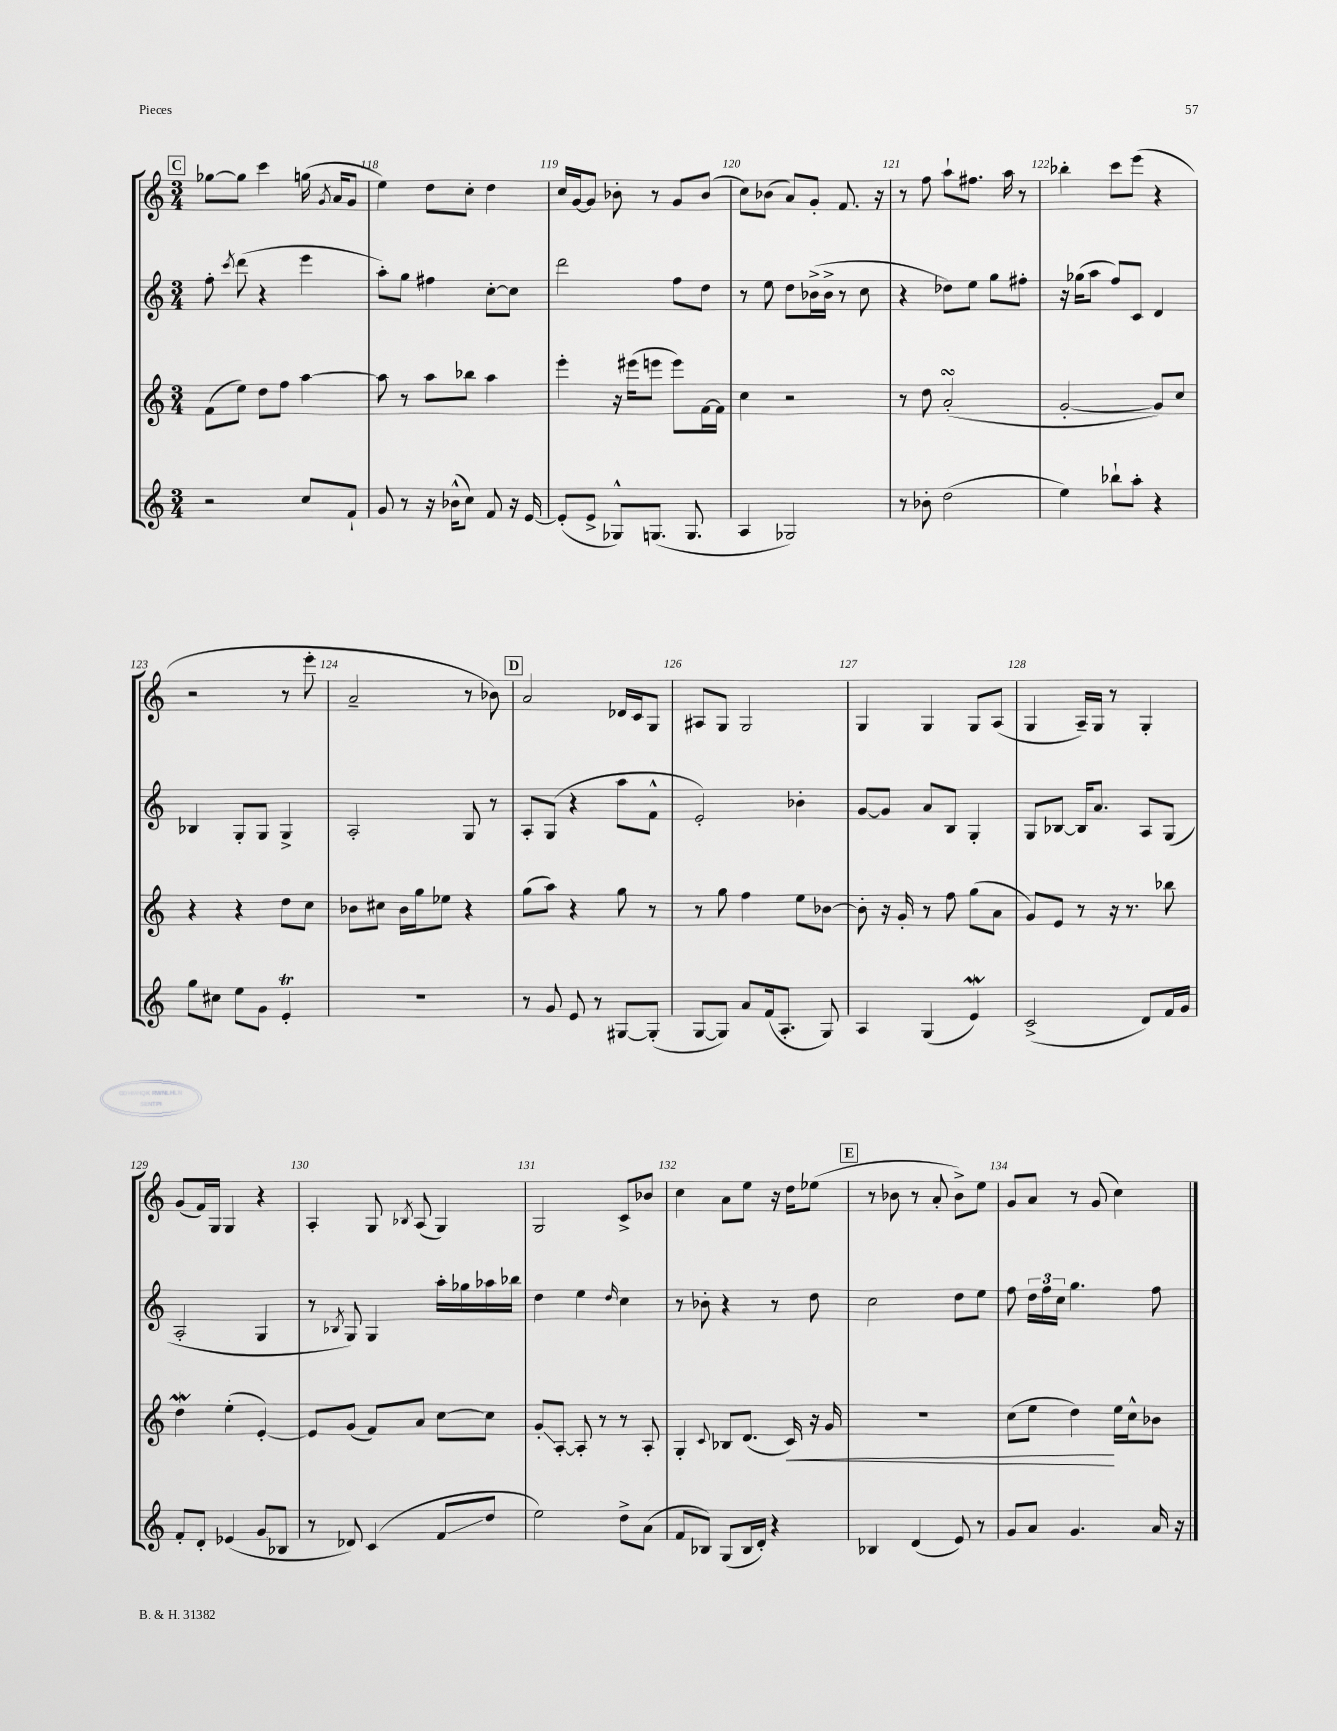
<<
\new StaffGroup <<
\new Staff = "s0" {
    \clef treble \key c \major \numericTimeSignature \time 3/4
    \autoBeamOff \mark \markup { \box "C" } ges''8[~ ges''8] c'''4 g''16( \acciaccatura { g'8 } a'16[ g'8] |
    e''4) d''8[ c''8]-. d''4 |
    c''16[ g'16~ g'8] bes'8-. r8 g'8[ bes'8]( |
    c''8[) bes'8]( a'8[) g'8]-. f'8. r16 |
    r8 f''8 a''8[-! fis''8.] a''16 r8 |
    bes''4-. c'''8[ e'''8]( r4 |
    r2 r8 e'''8-. |
    a'2-- r8 bes'8) |
    \mark \markup { \box "D" } a'2 des'16[ c'16 g8] |
    ais8[ g8] g2 |
    g4 g4 g8[ a8]( |
    g4 a16[--) g16] r8 g4-. |
    g'8[( f'16) g16] g4 r4 |
    a4-. g8 \acciaccatura { bes8 } a8( g4) |
    g2 c'8[-> bes'8] |
    c''4 a'8[ e''8] r16 d''16[ ees''8]( |
    \mark \markup { \box "E" } r8 bes'8 r8 a'8-. bes'8[->) e''8] |
    g'8[ a'8] r8 g'8( c''4) \bar "|." |
}
\new Staff = "s1" {
    \clef treble \key c \major \numericTimeSignature \time 3/4
    \autoBeamOff \mark \markup { \box "C" } f''8-. \acciaccatura { c'''8 } d'''8( r4 e'''4 |
    a''8[-.) g''8] fis''4 c''8[~-. c''8] |
    d'''2 f''8[ d''8] |
    r8 e''8 d''8[ bes'16->( bes'16]-> r8 c''8 |
    r4 des''8[) e''8] g''8[ fis''8]-. |
    r16 ges''16[( a''8] f''8[) c'8] d'4 |
    bes4 g8[-. g8] g4-> |
    a2-. g8 r8 |
    \mark \markup { \box "D" } a8[-. g8]( r4 a''8[ f'8]-^ |
    e'2-.) bes'4-. |
    g'8[~ g'8] a'8[ b8] g4-. |
    g8[ bes8]~ bes16[ a'8.] a8[ g8]( |
    a2-. g4 |
    r8 \acciaccatura { bes8 } g8) g4 a''16[-. ges''16 aes''16 bes''16] |
    d''4 e''4 \grace { d''16 } c''4 |
    r8 bes'8-. r4 r8 d''8 |
    \mark \markup { \box "E" } c''2 d''8[ e''8] |
    f''8 \tuplet 3/2 { d''16[ f''16 c''16] } g''4. f''8 \bar "|." |
}
\new Staff = "s2" {
    \clef treble \key c \major \numericTimeSignature \time 3/4
    \autoBeamOff \mark \markup { \box "C" } f'8[( e''8]) d''8[ f''8] a''4~ |
    a''8 r8 a''8[ bes''8] a''4 |
    e'''4-. r16 eis'''16[( e'''8] e'''8[) f'16~ f'16] |
    c''4 r2 |
    r8 d''8 a'2-.\turn( |
    g'2~-. g'8[) c''8] |
    r4 r4 d''8[ c''8] |
    bes'8[ cis''8] bes'16[ g''16 ees''8] r4 |
    \mark \markup { \box "D" } g''8[( a''8]) r4 g''8 r8 |
    r8 g''8 f''4 e''8[ bes'8]~ |
    bes'8-. r16 g'16-. r8 f''8 g''8[( a'8] |
    g'8[) e'8] r8 r16 r8. bes''8 |
    d''4\mordent e''4-.( e'4~-.) |
    e'8[ g'8]( f'8[) a'8] c''8[~ c''8] |
    g'8[-.\glissando a8]~-. a8-. r8 r8 a8-. |
    g4-. \appoggiatura { c'8 } bes8[ d'8.]( c'16\<) r16 g'16 |
    \mark \markup { \box "E" } R2. |
    c''8[( e''8] d''4\!) e''16[ c''16-^ bes'8] \bar "|." |
}
\new Staff = "s3" {
    \clef treble \key c \major \numericTimeSignature \time 3/4
    \autoBeamOff \mark \markup { \box "C" } r2 c''8[ f'8]-! |
    g'8 r8 r16 bes'16[-^( c''8]) f'8 r16 e'16~ |
    e'8[-.( e'8]-> ges8[-^) g8.]( g8. |
    a4 ges2) |
    r8 bes'8-. d''2( |
    e''4) bes''8[-! a''8]-. r4 |
    g''8[ cis''8] e''8[ g'8] e'4-.\trill |
    R2. |
    \mark \markup { \box "D" } r8 g'8 e'8 r8 gis8[~ gis8]-.( |
    g8[~ g8]) a'8[ f'16( a8.]-. g8) |
    a4 g4( e'4\mordent) |
    c'2->( d'8[) f'16 g'16] |
    f'8[-. d'8]-. ees'4( g'8[\glissando bes8] |
    r8 des'8) c'4( f'8[\glissando d''8] |
    e''2) d''8[-> a'8]( |
    f'8[ bes8]) g8[( bes16 d'16]-.) r4 |
    \mark \markup { \box "E" } bes4 d'4( e'8) r8 |
    g'8[ a'8] g'4. a'16 r16 \bar "|." |
}
>>
>>
\layout { \context { \Score currentBarNumber = #117 \override BarNumber.break-visibility = ##(#f #t #t) barNumberVisibility = #all-bar-numbers-visible } }
